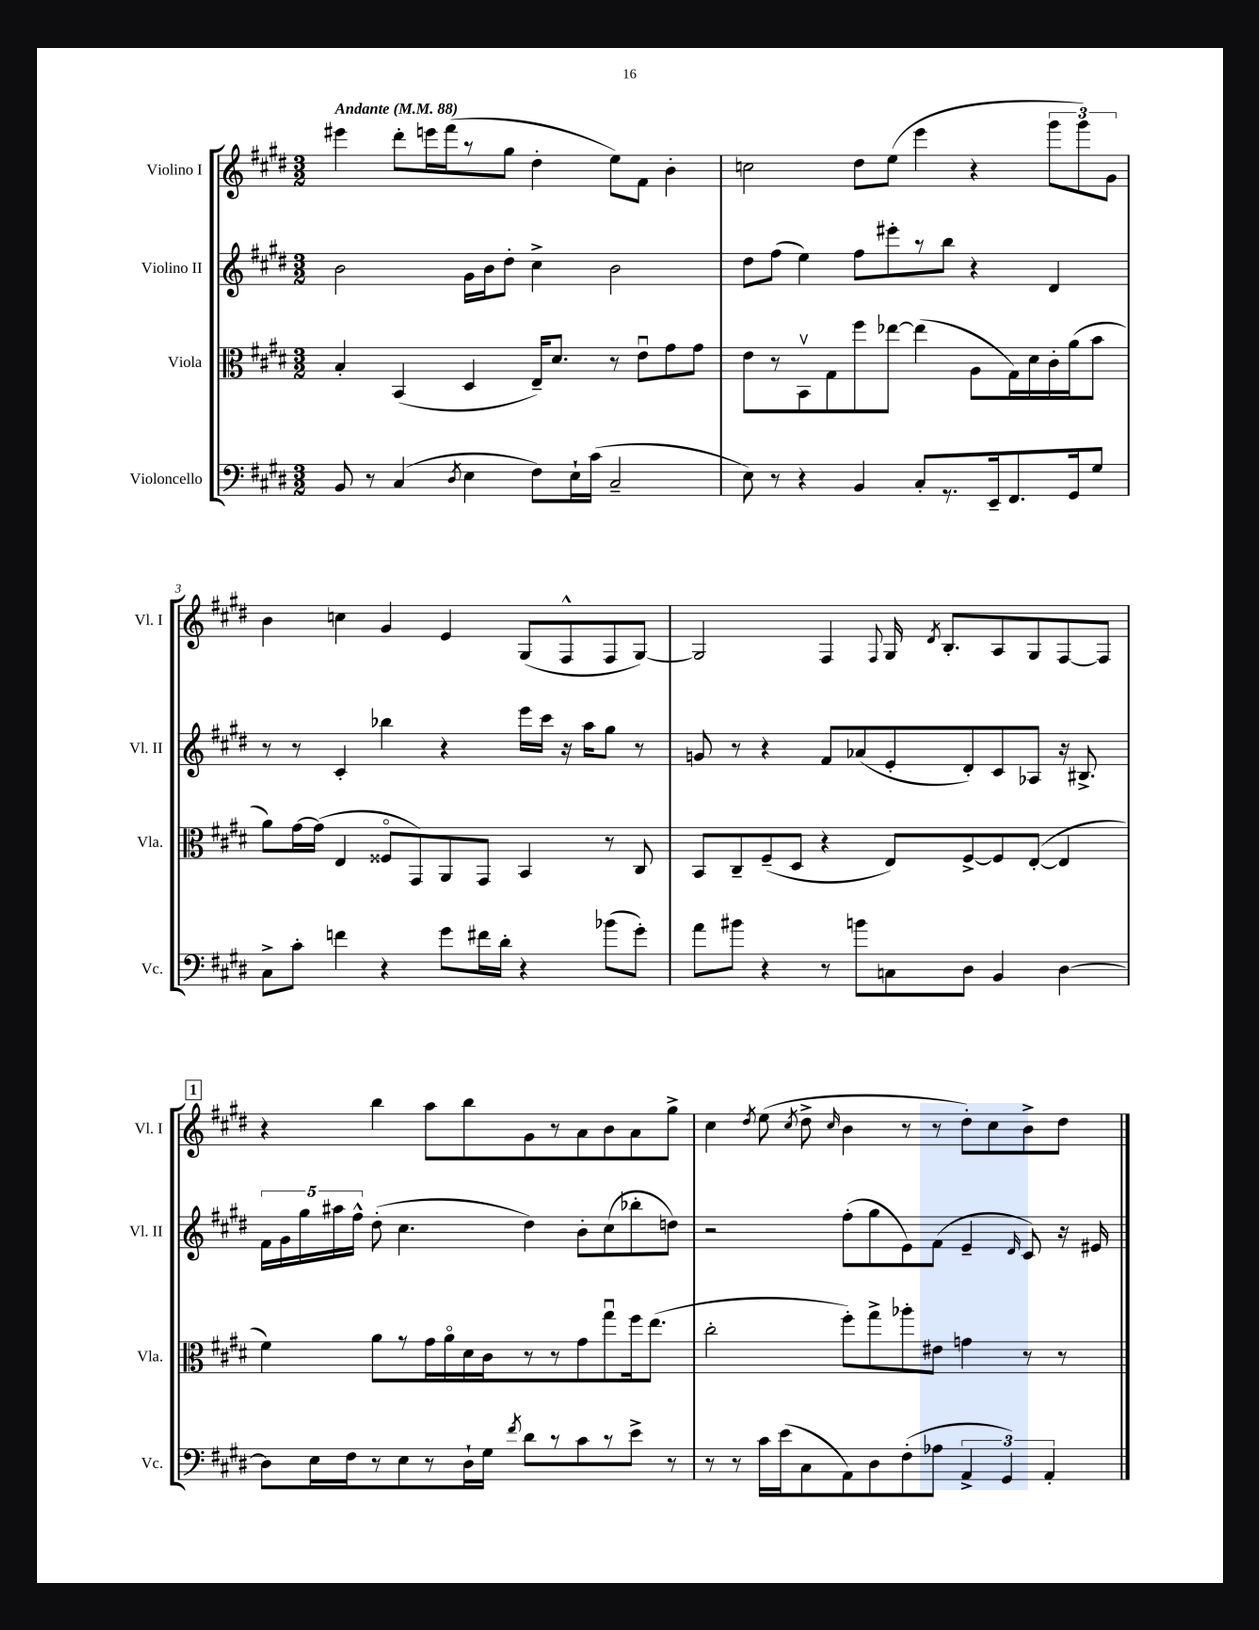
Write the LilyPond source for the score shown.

<<
\new StaffGroup <<
\new Staff = "s0" \with { instrumentName = "Violino I" shortInstrumentName = "Vl. I" } {
    \clef treble \key e \major \numericTimeSignature \time 3/2 \tempo "Andante" 4 = 88
    \autoBeamOff eis'''4 dis'''8[-. e'''16 fis'''16( r8 gis''8] dis''4-. e''8[) fis'8] b'4-. |
    c''2 dis''8[ e''8]( e'''4 r4 \tuplet 3/2 { gis'''8[ gis'''8) gis'8] } |
    b'4 c''4 gis'4 e'4 gis8[( fis8-^ fis8 gis8]~) |
    gis2 fis4 \appoggiatura { fis8 } gis16 \acciaccatura { dis'8 } b8.[-. a8 gis8 fis8~ fis8] |
    \mark \markup { \box "1" } r4 b''4 a''8[ b''8 gis'8 r8 a'8 b'8 a'8 gis''8]-> |
    cis''4 \acciaccatura { dis''8 } e''8( \acciaccatura { cis''8 } dis''8-> \grace { cis''16 } b'4 r8 r8 dis''8[-.) cis''8 b'8-> dis''8] \bar "|." |
}
\new Staff = "s1" \with { instrumentName = "Violino II" shortInstrumentName = "Vl. II" } {
    \clef treble \key e \major \numericTimeSignature \time 3/2
    \autoBeamOff b'2 gis'16[ b'16 dis''8]-. cis''4-> b'2 |
    dis''8[ fis''8]( e''4) fis''8[ eis'''8-. r8 b''8] r4 dis'4 |
    r8 r8 cis'4-. bes''4 r4 e'''16[ cis'''16] r16 a''16[ gis''8] r8 |
    g'8 r8 r4 fis'8[ aes'8( e'8-. dis'8-.) cis'8 aes8] r16 bis8.-> |
    \mark \markup { \box "1" } \tuplet 5/4 { fis'16[ gis'16 gis''16 ais''16 fis''16]-^ } dis''8-.( cis''4. dis''4) b'8[-. cis''8( bes''8-. d''8]) |
    r2 fis''8[-.( gis''8 e'8) fis'8]( e'4-- \grace { dis'16 } cis'8) r16 eis'16 \bar "|." |
}
\new Staff = "s2" \with { instrumentName = "Viola" shortInstrumentName = "Vla." } {
    \clef alto \key e \major \numericTimeSignature \time 3/2
    \autoBeamOff b4-. b,4( dis4 e16[--) dis'8.] r8 e'8[\downbow gis'8 gis'8] |
    e'8[ r8 b,8\upbow gis8 fis''8 ees''8]~ ees''4( a8[ gis16) dis'16 cis'16-. a'16( b'8] |
    a'8[) gis'16~ gis'16]( e4 fisis8[\flageolet gis,8) a,8 gis,8] b,4 r8 cis8 |
    b,8[ cis8-- fis8--( dis8] r4 e8[) fis8~-> fis8 e8]~-.( e4 |
    \mark \markup { \box "1" } fis'4) a'8[ r8 gis'16 a'16\flageolet dis'16 cis'16 r8 r8 gis'8 gis''8\downbow fis''16 e''8.]( |
    cis''2-. fis''8[-.) gis''8-> aes''8-. eis'8] g'4 r8 r8 \bar "|." |
}
\new Staff = "s3" \with { instrumentName = "Violoncello" shortInstrumentName = "Vc." } {
    \clef bass \key e \major \numericTimeSignature \time 3/2
    \autoBeamOff b,8 r8 cis4( \acciaccatura { dis8 } e4 fis8[) e16-! cis'16]( cis2-- |
    e8) r8 r4 b,4 cis8[-. r8. e,16-- fis,8. gis,16 gis8] |
    cis8[-> cis'8]-. f'4 r4 gis'8[ fis'16 dis'16]-. r4 bes'8[( gis'8]-.) |
    a'8[ bis'8] r4 r8 b'8[ c8 dis8] b,4 dis4~ |
    \mark \markup { \box "1" } dis8[ e16 fis16 r8 e8 r8 dis16-! gis16] \acciaccatura { fis'8 } dis'8[ r8 cis'8 r8 e'8]-> r8 |
    r8 r8 cis'16[ e'16( cis8 a,8) dis8 fis8-.( aes8] \tuplet 3/2 { a,4-> gis,4) a,4-. } \bar "|." |
}
>>
>>
